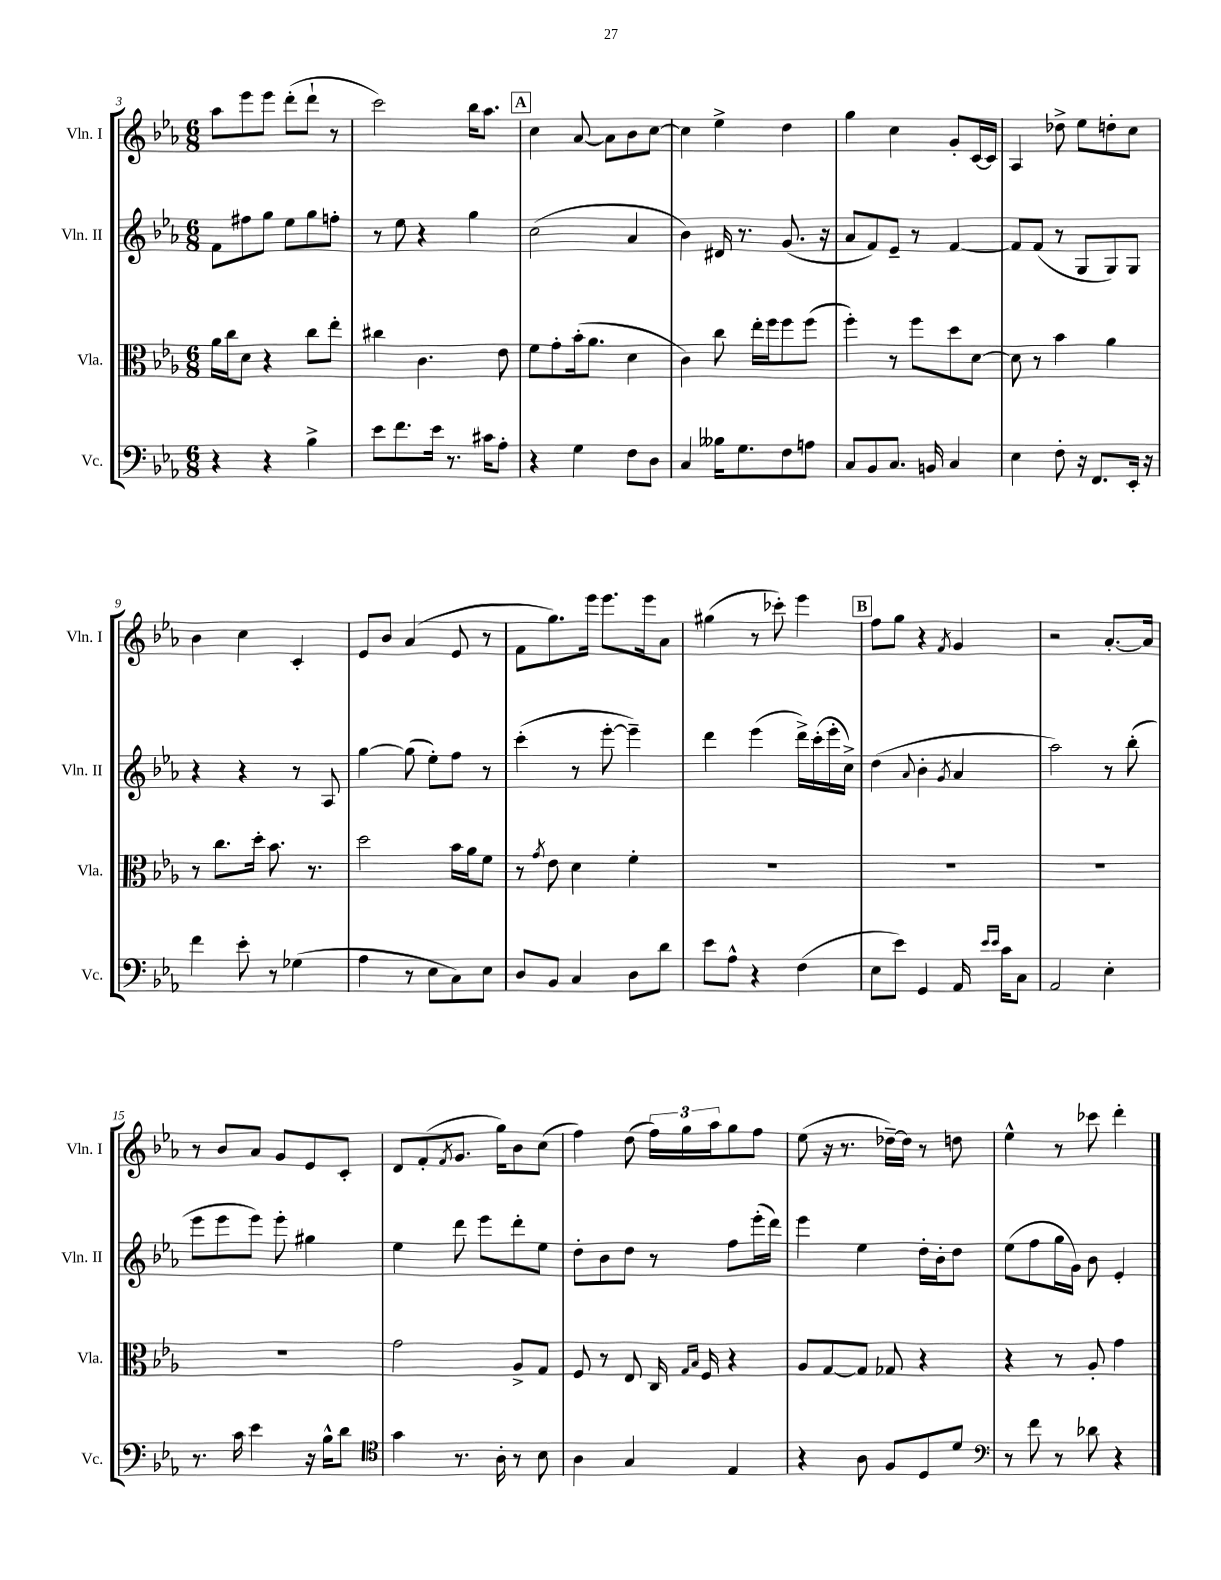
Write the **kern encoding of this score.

**kern	**kern	**kern	**kern
*part4	*part3	*part2	*part1
*staff4	*staff3	*staff2	*staff1
*I"Vc.	*I"Vla.	*I"Vln. II	*I"Vln. I
*I'Vc.	*I'Vla.	*I'Vln. II	*I'Vln. I
*clefF4	*clefC3	*clefG2	*clefG2
*k[b-e-a-]	*k[b-e-a-]	*k[b-e-a-]	*k[b-e-a-]
*M6/8	*M6/8	*M6/8	*M6/8
=3	=3	=3	=3
4r	16a-\LL	8f\L	8aa-\L
.	16cc\J	.	.
.	8d\J	8ff#X\	8eee-\
4r	4r	8gg\J	8eee-\J
.	.	8ee-\L	(8ddd'\L
4B-^\	8cc\L	8gg\	8ddd`\J
.	8ee-'\J	8ffn'\J	8r
=4	=4	=4	=4
8e-\L	4cc#X\	8r	2ccc\)
8.f\	.	8ee-\	.
.	4.c\	4r	.
16e-\Jk	.	.	.
8.r	.	.	.
.	.	4gg\	16bb-\KL
16c#X\KL	.	.	8.aa-\J
8A-'\J	8e-\	.	.
!!LO:REH:place=s1:t=A
=5	=5	=5	=5
4r	8f\L	(2cc\	4cc\
.	8g'\	.	.
4G\	(16b-'\k	.	[8a-/
.	8.a-\J	.	.
.	.	.	8a-\L]
8F\L	4d\	4a-/	8b-\
8D\J	.	.	[8cc\J
=6	=6	=6	=6
4C/	4c\)	4b-\)	4cc\]
16B--X\KL	8cc\	16d#X/	4ee-^\
8.G\	.	8.r	.
.	16ee-'\LL	.	.
.	16ff\J	.	.
8F\	8ff\	(8.g/	4dd\
8An\J	(8ff\J	.	.
.	.	16r	.
=7	=7	=7	=7
8C/L	4ff'\)	8a-/L	4gg\
8BB-/	.	8f/)	.
8.C/J	8r	8e-~/J	4cc\
.	8ff\L	8r	.
16BBn/	.	.	.
4C/	8dd\	[4f/	8g'/L
.	[8d\J	.	[16c/L
.	.	.	16c/JJ]
=8	=8	=8	=8
4E-\	8d\]	8f/L]	4A-/
.	8r	(8f/J	.
8F'\	4b-\	8r	8dd-X^\
16r	.	8G/L	8ee-\L
8.FF/L	.	.	.
.	4a-\	8G/)	8ddn'\
16EE-'/Jk	.	8G/J	8cc\J
16r	.	.	.
!!LO:LB:g=z
=9	=9	=9	=9
4f\	8r	4r	4b-\
.	8.cc\L	.	.
8e-'\	.	4r	4cc\
.	16dd'\Jk	.	.
8r	8.b-\	.	.
(4G-X\	.	8r	4c'/
.	8.r	.	.
.	.	8A-/	.
=10	=10	=10	=10
4A-\	2dd\	[4gg\	8e-/L
.	.	.	8b-/J
8r	.	(8gg\]	(4a-/
8E-\L	.	8ee-'\L)	.
8C\)	16b-\LL	8ff\J	8e-/
.	16a-\J	.	.
8E-\J	8f\J	8r	8r
=11	=11	=11	=11
8D/L	8r	(4ccc'\	8f\L
.	8qg/	.	.
8BB-/J	8e-\	.	8.gg\)
4C/	4d\	8r	.
.	.	.	16eee-\Jk
.	.	[8eee-'\	8.eee-\L
8D\L	4f'\	4eee-~\])	.
.	.	.	16eee-\k
8d\J	.	.	8a-\J
=12	=12	=12	=12
8e-\L	2.r	4ddd\	(4gg#X\
8A-^^\J	.	.	.
4r	.	(4eee-\	8r
.	.	.	8ccc-X'\)
(4F\	.	16ddd^\LL)	4eee-\
.	.	(16ccc'\	.
.	.	16eee-'\	.
.	.	16cc^\JJ)	.
!!LO:REH:place=s1:t=B
=13	=13	=13	=13
8E-\L	2.r	(4dd\	8ff\L
8e-\J)	.	.	8gg\J
.	.	8qqa-/	.
4GG/	.	4b-'\	4r
.	.	8qg/	8qf/
16AA-/	.	4a-/	4g/
16qqe-/LL	.	.	.
16qqe-/JJ	.	.	.
16c\KL	.	.	.
8C\J	.	.	.
=14	=14	=14	=14
2AA-/	2.r	2aa-\)	2r
4E-'\	.	8r	[8.a-'/L
.	.	(8bb-'\	.
.	.	.	16a-/Jk]
!!LO:LB:g=z
=15	=15	=15	=15
8.r	2.r	8eee-\L	8r
.	.	8eee-\	8b-/L
16c\	.	.	.
4e-\	.	8eee-\J)	8a-/J
.	.	8eee-'\	8g/L
16r	.	4gg#X\	8e-/
16B-^^\KL	.	.	.
8d\J	.	.	8c'/J
=16	=16	=16	=16
*clefC4	*	*	*
4g\	2g\	4ee-\	8d/L
.	.	.	(8f'/
.	.	.	8qf/
8.r	.	8ddd\	8.g/J
.	.	8eee-\L	.
16A-'\	.	.	16gg\KL)
8r	8A-^/L	8ddd'\	8b-\
8B-\	8G/J	8ee-\J	(8cc\J
=17	=17	=17	=17
4A-\	8F/	8dd'\L	4ff\)
.	8r	8b-\	.
4G/	8E-/	8dd\J	(8dd\
.	16C/	8r	24ff\LL)
.	.	.	24gg\
.	16qqG/LL	.	.
.	16qqB-/JJ	.	.
.	16F/	.	.
.	.	.	24aa-\J
4E-/	4r	8ff\L	8gg\
.	.	(16eee-'\L	8ff\J
.	.	16ddd\JJ)	.
=18	=18	=18	=18
4r	8A-/L	4eee-\	(8ee-\
.	[8G/	.	16r
.	.	.	8.r
8A-\	8G/J]	4ee-\	.
8F/L	8G-X/	.	[16dd-X~\LL)
.	.	.	16dd-\JJ]
8D/	4r	16dd'\LL	8r
.	.	16b-'\J	.
8d/J	.	8dd\J	8ddn\
=19	=19	=19	=19
*clefF4	*	*	*
8r	4r	(8ee-\L	4ee-^^\
8f\	.	8ff\	.
8r	8r	16gg\L	8r
.	.	16g\JJ)	.
8d-X\	8A-'/	8b-\	8ccc-X\
4r	4g\	4e-'/	4ddd'\
==	==	==	==
*-	*-	*-	*-
